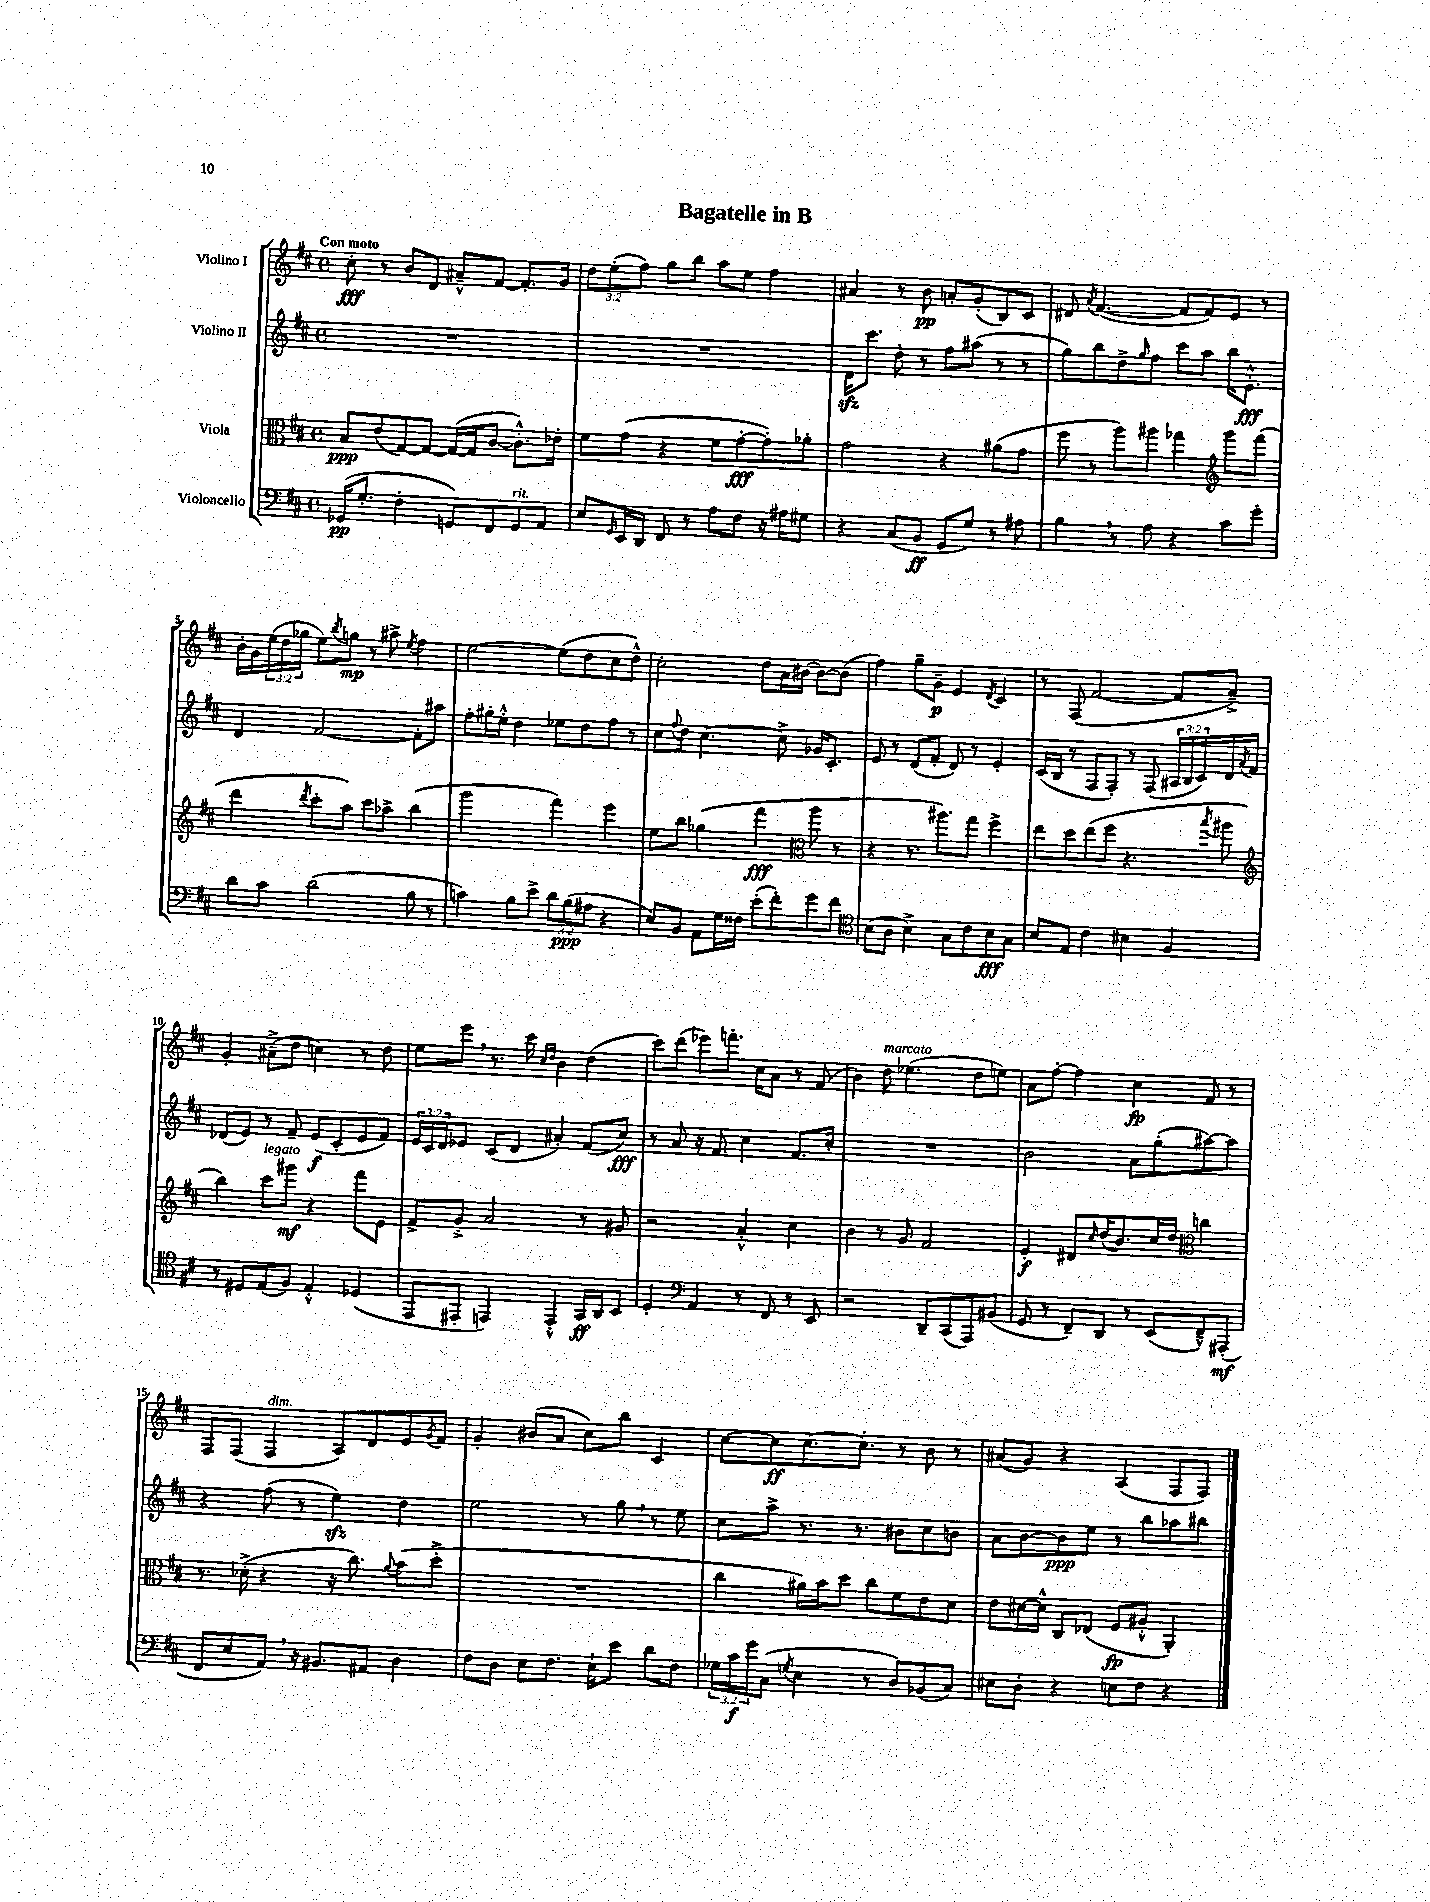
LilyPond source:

\header { title = "Bagatelle in B" }
<<
\new StaffGroup <<
\new Staff = "s0" \with { instrumentName = "Violino I" } {
    \clef treble \key d \major \defaultTimeSignature \time 4/4 \override Staff.TupletNumber.text = #tuplet-number::calc-fraction-text \tempo "Con moto"
    cis''8-.\fff r8 b'8 d'8 ais'8---^ fis'8~ fis'8.-. g'16 |
    \tuplet 3/2 { d''8 e''8-.( fis''8) } g''8 b''8 a''8 e''8 fis''4 |
    ais'4 r8 b'8\pp a'8-. g'8-.( b8) cis'8 |
    dis'8 \acciaccatura { a'8 } fis'4.~( fis'8 fis'8) e'8 r8 |
    b'16-. g'16 \tuplet 3/2 { e''16( d''16 ges''16 } e''8) \acciaccatura { b''8 } g''8\mp r8 ais''8-> \acciaccatura { e''8 } fis''4 |
    e''2~ e''8( d''8 cis''8 d''8-^) |
    cis''2-. d''8 a'16 bis'16~ bis'8~ bis'8( |
    fis''4) g''8-- g'8--\p e'4 \acciaccatura { d'8 } cis'4 |
    r8 fis8( fis'2~ fis'8 a'8--->) |
    g'4-. ais'8--->( d''8 c''4) r8 d''8 |
    e''8 e'''8 \breathe r8. cis'''16 \grace { cis''16 d''16 } b'4 d''4( |
    cis'''8) d'''8( ees'''8) f'''8.-. cis''16 a'8 r8 fis'8( |
    b'4) d''8^\markup { \italic "marcato" } ees''4.( d''8 e''8) |
    a'8 fis''8~-. fis''4 cis''4\fp fis'8 r8 |
    fis8 fis8( fis4^\markup { \italic "dim." } a8) d'8 e'8 \acciaccatura { g'8 } fis'8 |
    g'4-. bis'8( a'8 cis''8) b''8 cis'4 |
    cis''8~ cis''8\ff cis''8.~ cis''8.-. r8 b'8 r8 |
    ais'8( g'8) r4 a4( fis8 fis8) \bar "|." |
}
\new Staff = "s1" \with { instrumentName = "Violino II" } {
    \clef treble \key d \major \defaultTimeSignature \time 4/4 \override Staff.TupletNumber.text = #tuplet-number::calc-fraction-text
    R1 |
    R1 |
    d'16\sfz cis'''8. d''8-. r8 fis''8 ais''8( r8 r8 |
    g''8) b''8 d''8-> \grace { g''16 } fis''8 cis'''8 a''8 b''16 e'8.-.-^\fff |
    d'4 fis'2~ fis'8-. ais''8 |
    fis''8-. gis''16-. e''16-.-^ d''4 ees''8 d''8 fis''8 r8 |
    cis''8 \appoggiatura { fis''8 } d''8 cis''4.~ cis''8-> ges'16 cis'8.-. |
    e'8 r8 d'8( fis'8-. d'8) r8 e'4-. |
    cis'16( b16 r8 fis8 fis8-.) r8 fis8( \tuplet 3/2 { ais16 b16 cis'16) } d'16 \acciaccatura { a'8 } fis'16 |
    des'8( e'8) r8 fis'8-- e'8\f( cis'8-. e'8 fis'8) |
    \tuplet 3/2 { e'16 cis'16 d'16 } ees'8 cis'8( d'8 ais'4-.) fis'8( cis''8\fff) |
    r8 a'8 r16 fis'8. cis''4 fis'8. cis''16-. |
    R1 |
    b'2 a'8 g''8-.( ais''8~) ais''8 |
    r4 fis''8( r8 e''4\sfz) d''4 |
    e''2 r8 g''8 \breathe r8 e''8 |
    cis''8 a''8-> r8. r8. bis'8 cis''8 b'8 |
    a'8 b'8~ b'8\ppp e''8 r8 b''8 aes''8 bis''8 \bar "|." |
}
\new Staff = "s2" \with { instrumentName = "Viola" } {
    \clef alto \key d \major \defaultTimeSignature \time 4/4
    b8\ppp e'8( g8~) g8~ g16~( g16 cis'8~ cis'8.-.-^) ees'16-. |
    fis'8 g'8( r4 fis'8 g'8~-.\fff g'8-.) aes'8-. |
    g'2 r4 ais'8( g'8 |
    fis''8 r8 a''8) ais''8 ges''4 \clef treble g'''8 fis'''8( |
    d'''4 \acciaccatura { d'''8 } cis'''8-. a''8) cis'''8 aes''8-> b''4( |
    g'''2 fis'''4) e'''4 |
    e''8 b''8 ges''4( fis'''4\fff \clef alto a''8 r8 |
    r4 r8. ais''8.) g''8 fis''4-> |
    e''8 d''8 e''8( fis''8 r4. \acciaccatura { b''8 } ais''8 |
    \clef treble b''4) cis'''8^\markup { \italic "legato" } gis'''8\mf r4 fis'''8 e'8 |
    fis'8-> g'8-.-> a'2 r8 gis'8 |
    r2 a'4-.-^ cis''4 |
    b'4 r8 g'8 fis'2 |
    e'4-.\f dis'8 \grace { cis''16 } d''16( b'8.) cis''16 d''16 \clef alto c''4 |
    r8. des'16-.->( r4 r16 cis''8.) \appoggiatura { a'8 } b'8( d''8-.-> |
    R1 |
    cis''4 ais'16) b'16 d''8 cis''8 fis'8 e'8 d'8 |
    e'8 dis'16~ dis'16-^ cis8 ees8( fis8\fp ais8-.-^ a,4-.) \bar "|." |
}
\new Staff = "s3" \with { instrumentName = "Violoncello" } {
    \clef bass \key d \major \defaultTimeSignature \time 4/4 \override Staff.TupletNumber.text = #tuplet-number::calc-fraction-text
    ges,16\pp( g8.-. fis4-. g,8) fis,8 g,8^\markup { \italic "rit." } a,8 |
    e8 \grace { g,16 } e,16 d,16 fis,8 r8 a8 fis8 r16 ais16 gis8 |
    r4 cis8( b,8\ff g,8 g8) r8 ais8 |
    b4 \breathe r8 a8 r4 cis'8 g'8-. |
    d'8 cis'8 d'2( b8 r8 |
    c'4) b8 e'8-> \tuplet 3/2 { d'8 b8\ppp( ais8 } r4 |
    e8) b,8 a,8 g16 fisis16 e'8-.( fis'8-.) g'8 fis'8 |
    \clef tenor b8( a8 b4->) g8 cis'8 b8\fff g8 |
    b8 e8 cis'4 bis4 fis4 |
    r8 dis8 e8( fis8) e4-.-^ des4( |
    e,8 eis,8-. e,4) e,4-.-^ g,16\ff a,16 b,8 |
    d4-. \clef bass a,4 r8 fis,8 r8 e,8 |
    r2 d,8-- cis,8( a,,8) bis,8( |
    g,8 r8 fis,8--) d,8 r8 e,8( fis,8---^) ais,,8-.\mf( |
    fis,8 e8 a,8) \breathe r16 bis,8. ais,8 d4 |
    fis8 d8 e8 fis8. e16-! e'8 d'8 fis8 |
    \tuplet 3/2 { ges16 cis'16\f g'16 } cis8( \acciaccatura { g8 } e4 r8 d8) bes,8( cis8) |
    eis8 d8-. r4 e8 fis8 r4 \bar "|." |
}
>>
>>
